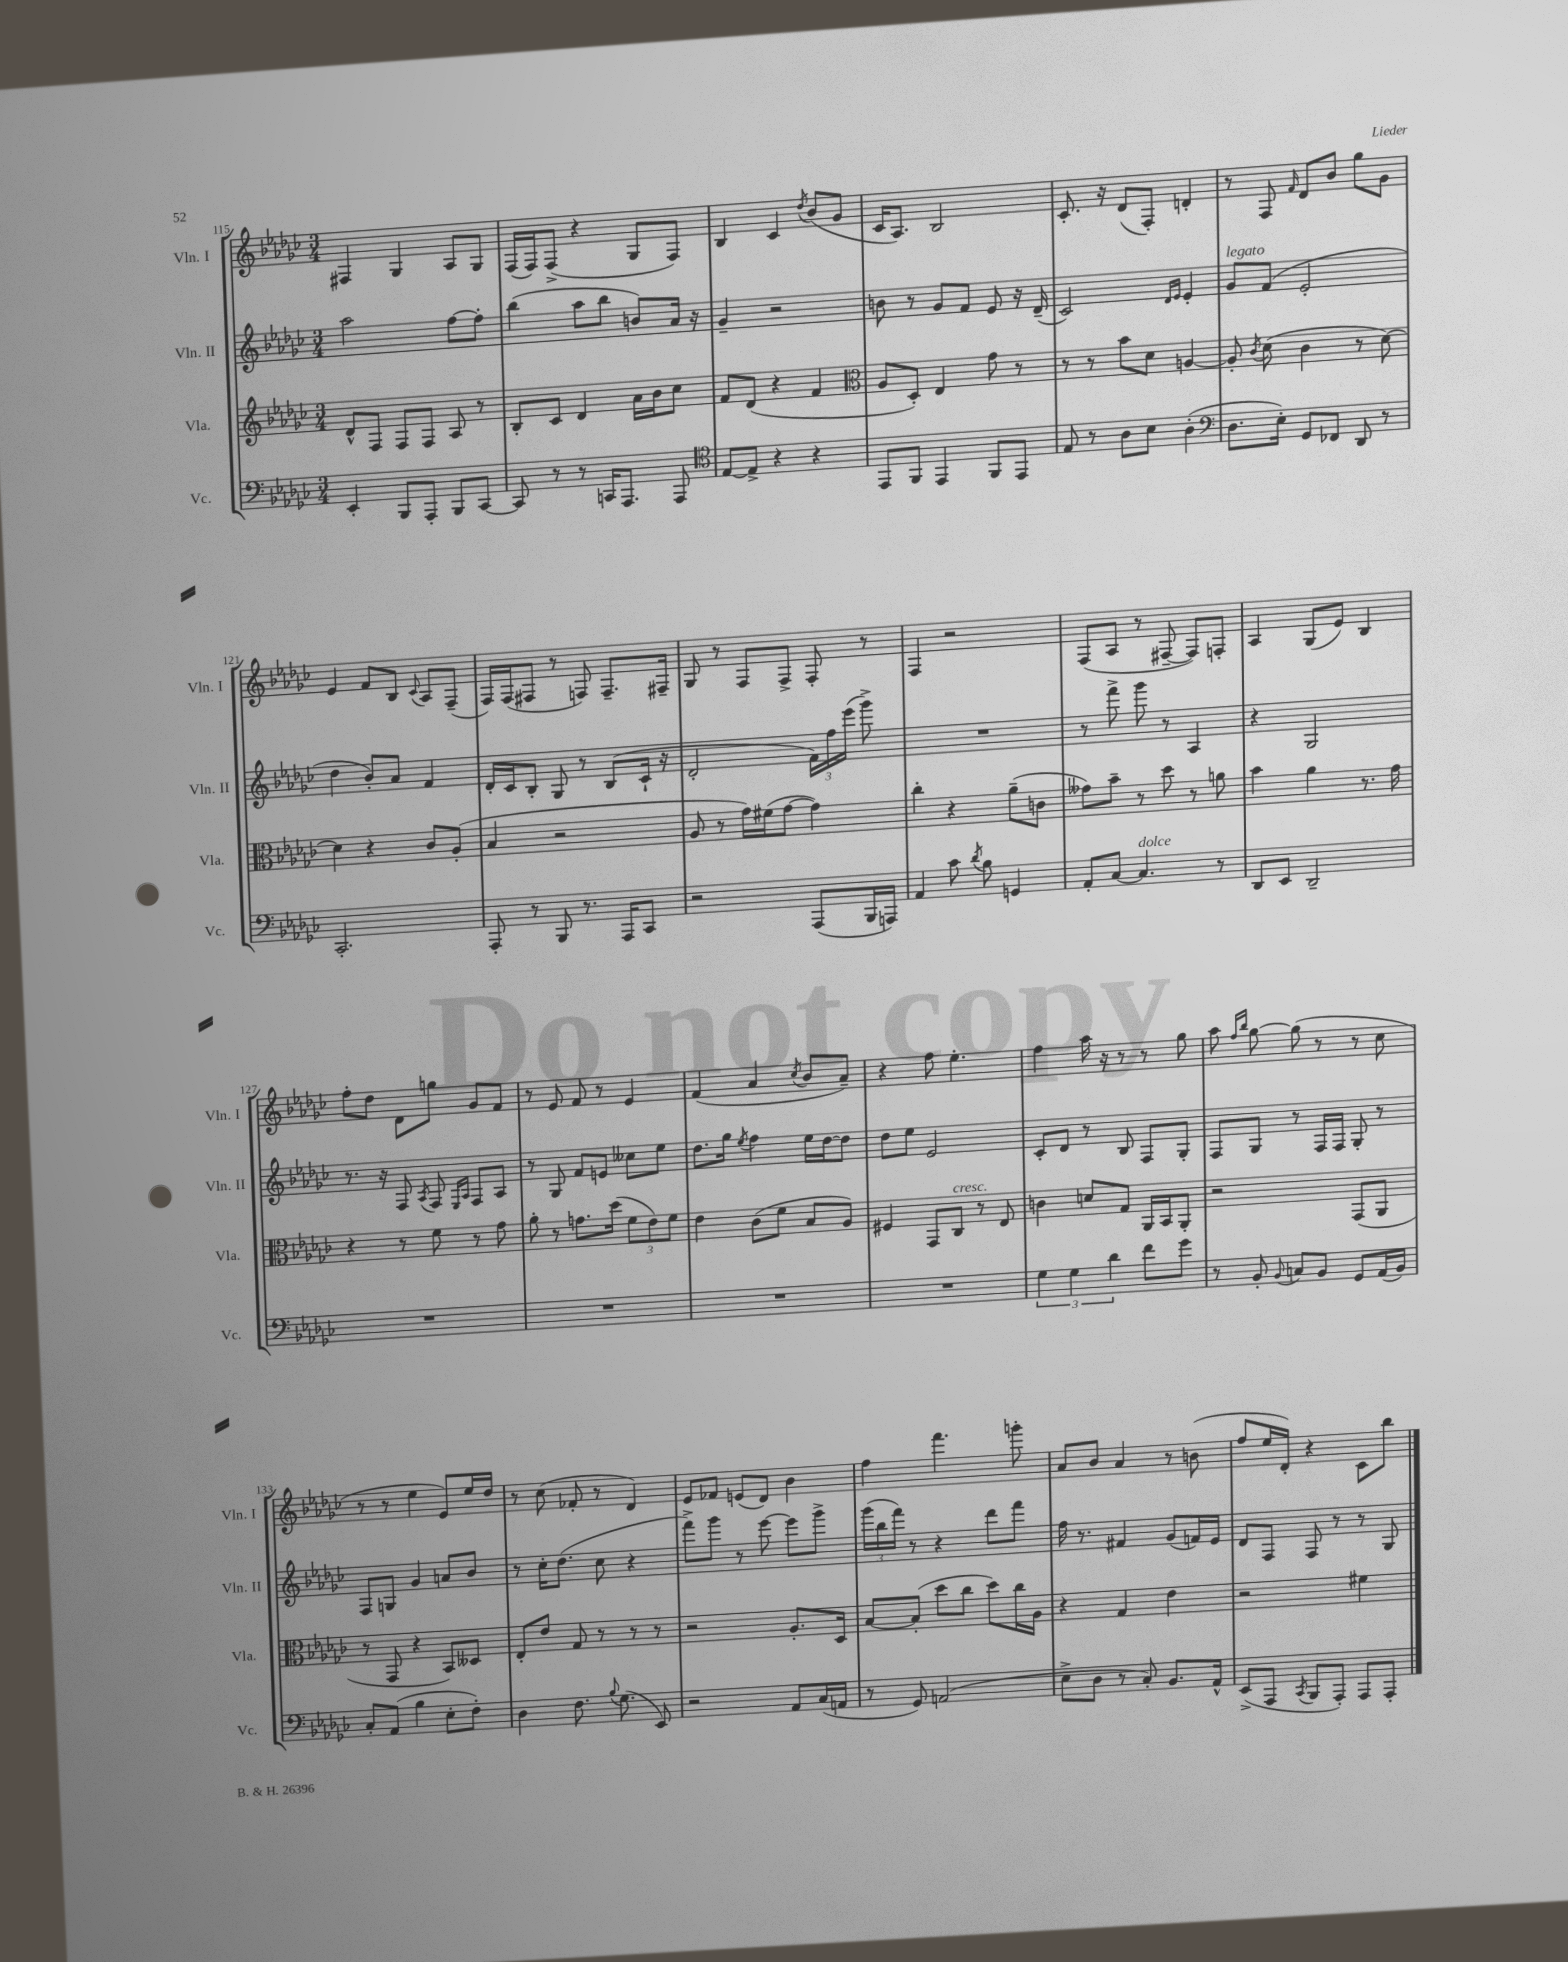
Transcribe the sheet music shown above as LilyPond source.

<<
\new StaffGroup <<
\new Staff = "s0" \with { instrumentName = "Vln. I" shortInstrumentName = "Vln. I" } {
    \clef treble \key ges \major \numericTimeSignature \time 3/4
    \autoBeamOff fis4 ges4 aes8[ ges8] |
    f16[( f16) f8]->( r4 ges8[ f8]) |
    bes4 ces'4 \acciaccatura { des''8 } bes'8[( ges'8] |
    ces'16[ aes8.]) bes2 |
    ces'8.-. r16 des'8[( f8]-.) d'4-. |
    r8 f8 \grace { f'16 } des'8[ bes'8] ges''8[ ges'8] |
    ees'4 f'8[ bes8] \appoggiatura { ces'8 } aes8[ f8]--( |
    f16[) f16( fis8] r8 f8) f8.[-- fis16]-- |
    ges8 r8 f8[ f8]-> f8-. r8 |
    f4 r2 |
    f8[( aes8] r8 fis8~-- fis8[) f8]-. |
    aes4 ges8[( ees'8]) bes4 |
    f''8[-. des''8] des'8[ g''8] ges'8[ f'8] |
    r8 ees'8 f'8 r8 ees'4 |
    f'4( aes'4 \acciaccatura { ces''8 } bes'8[ aes'8]--) |
    r4 f''8 ees''4.-. |
    f''4 aes''16 r16 r8 r8 ges''8 |
    aes''8 \grace { f''16[ bes''16] } ges''8~ ges''8( r8 r8 ces''8 |
    r8 r8 ees''4 ees'8[) ees''16 des''16] |
    r8 ces''8( fes'8-. r8 des'4) |
    ees'8[ fes'8] e'8[( des'8]) bes'4 |
    f''4 f'''4. g'''8-. |
    aes'8[ bes'8] aes'4 r8 b'8( |
    f''8[ ees''16 des'16]-.) r4 ces'8[ bes''8] \bar "|." |
}
\new Staff = "s1" \with { instrumentName = "Vln. II" shortInstrumentName = "Vln. II" } {
    \clef treble \key ges \major \numericTimeSignature \time 3/4
    \autoBeamOff aes''2 f''8[~ f''8]-. |
    bes''4( aes''8[ bes''8] b'8[) aes'16] r16 |
    ges'4-- r2 |
    b'8 r8 ges'8[ f'8] ees'8 r16 des'16--( |
    ces'2) \grace { des'16[ ees'16] } ees'4-. |
    ges'8[^\markup { \italic "legato" } f'8]( ees'2-. |
    des''4 bes'8[-.) aes'8] f'4 |
    des'16[-. ces'16 bes8]-. ges8 r8 bes8[( ces'16]-! r16 |
    des'2-. \tuplet 3/2 { f'16[) f''16 ees'''16]( } ges'''8->) |
    R2. |
    r8 f'''8-> ges'''8 r8 aes4 |
    r4 ges2 |
    r8. r16 f8 \acciaccatura { aes8 } f8 \grace { ees16[ aes16] } f8[ aes8] |
    r8 ges8 f'8[ e'8] ceses''8[ ees''8] |
    des''8.[ ges''16] \acciaccatura { ees''8 } f''4 ees''16[ des''16~ des''8] |
    des''8[ ees''8] ees'2 |
    ces'8[-. des'8] r8 bes8 f8[ ges8]-. |
    f8[ ges8] r8 f16[ f16] ges8-. r8 |
    f8[ g8] ges'4 a'8[ bes'8] |
    r8 ces''16[-. des''8.]( ces''8 r4 |
    f'''8[->) ges'''8] r8 ees'''8~ ees'''8[ ges'''8]-> |
    \tuplet 3/2 { ges'''16[( bes''16 f'''16]) } r8 r4 des'''8[ f'''8] |
    f''16 r8. fis'4 ges'8[( f'16) ees'16] |
    des'8[ f8] f8 r8 r8 ges8 \bar "|." |
}
\new Staff = "s2" \with { instrumentName = "Vla." shortInstrumentName = "Vla." } {
    \clef treble \key ges \major \numericTimeSignature \time 3/4
    \autoBeamOff des'8[-^ f8] f8[ f8] aes8 r8 |
    bes8[-. ces'8] des'4 aes'16[ bes'16 ces''8] |
    f'8[ des'8]( r4 f'4 |
    \clef alto aes8[ des8]-.) ees4 ges'8 r8 |
    r8 r8 bes'8[ des'8] a4~ |
    a8-. \acciaccatura { ces'8 } des'8( ces'4 r8 des'8~) |
    des'4 r4 ces'8[ aes8]-.( |
    bes4 r2 |
    aes8 r8 ges'16[) fis'16( ges'8]~ ges'4) |
    ces''4-. r4 aes'8[--( c'8] |
    geses'8[) bes'8]-- r8 des''8 r8 a'8 |
    bes'4 aes'4 r8. ges'16 |
    r4 r8 f'8 r8 ges'8 |
    aes'8-. r8 g'8.[ des''16]( \tuplet 3/2 { f'8[ ees'8) f'8] } |
    ees'4 ces'8[( f'8] bes8[ aes8]) |
    fis4 ges,8[ ces8]^\markup { \italic "cresc." } r8 ees8 |
    c'4 d'8[ ges8] aes,16[ bes,16 aes,8]-. |
    r2 ges,8[( aes,8] |
    r8 ges,8 r4 bes,8[) deses8] |
    ees8[-. ees'8] ges8 r8 r8 r8 |
    r2 aes8.[-. des16] |
    bes8[~ bes8]-.( des''8[ ces''8] des''8[) ces''16 aes16] |
    r4 ges4 ees'4 |
    r2 fis'4 \bar "|." |
}
\new Staff = "s3" \with { instrumentName = "Vc." shortInstrumentName = "Vc." } {
    \clef bass \key ges \major \numericTimeSignature \time 3/4
    \autoBeamOff ees,4-. bes,,8[ aes,,8]-. bes,,8[ ces,8]~ |
    ces,8 r8 r8 c,16[ aes,,8.] aes,,8 |
    \clef tenor ees8[~ ees8]-> r4 r4 |
    ees,8[ f,8] ees,4 f,8[ ees,8] |
    ees8 r8 aes8[ bes8] aes4-.( |
    \clef bass des8.[ ees16]-.) ges,8[ fes,8] des,8 r8 |
    ces,2.-. |
    aes,,8-. r8 bes,,8 r8. aes,,16[ ces,8] |
    r2 aes,,8[( bes,,16 a,,16]) |
    aes,4 ces'8 \acciaccatura { des'8 } bes8 g,4 |
    aes,8[-. ces8]~ ces4.^\markup { \italic "dolce" } r8 |
    des,8[ ees,8] des,2-- |
    R2. |
    R2. |
    R2. |
    R2. |
    \tuplet 3/2 { ges4 ges4 des'4 } f'8[ ges'8] |
    r8 bes,8-. \appoggiatura { bes,8 } c8[ bes,8] ges,8[ aes,16( bes,16]) |
    ces8[-. aes,8]( bes4 ees8[-. f8]-.) |
    des4 f8. \appoggiatura { bes8 } ges8.( ees,8) |
    r2 aes,8[ ces16( a,16] |
    r8 ges,8) a,2( |
    ees8[-> des8] r8 ces8-.) bes,8.[ aes,16]-^ |
    ees,8[->( aes,,8] \acciaccatura { ces,8 } bes,,8[ aes,,8]-.) aes,,8[ aes,,8]-. \bar "|." |
}
>>
>>
\layout { \context { \Score currentBarNumber = #115 } }
